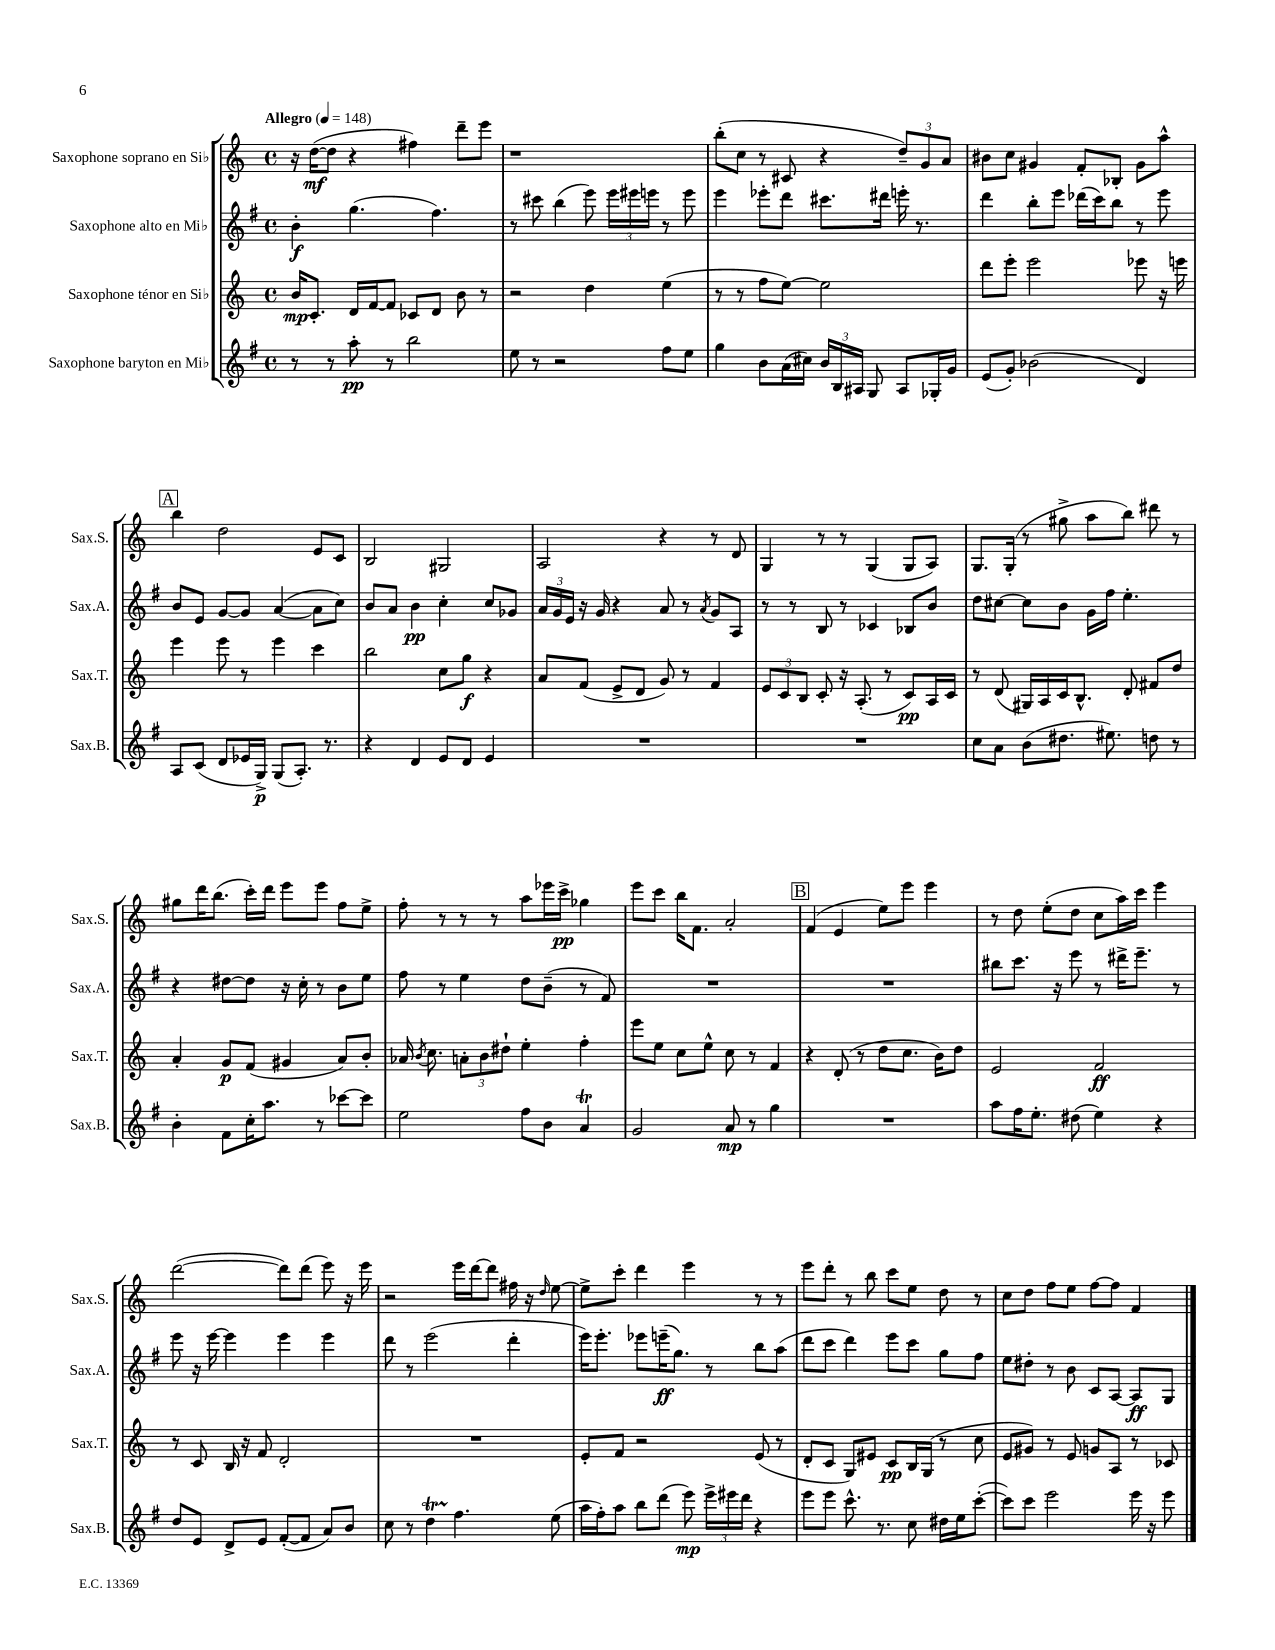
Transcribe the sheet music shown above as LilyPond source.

<<
\new StaffGroup <<
\new Staff = "s0" \with { instrumentName = "Saxophone soprano en Sib" shortInstrumentName = "Sax.S." } {
    \clef treble \key c \major \defaultTimeSignature \time 4/4 \tempo "Allegro" 4 = 148
    \autoBeamOff r16 d''16[~\mf( d''8] r4 fis''4) d'''8[-- e'''8] |
    r1 |
    b''8[-.( c''8] r8 cis'8 r4 \tuplet 3/2 { d''8[--) g'8 a'8] } |
    bis'8[ c''8] gis'4 f'8[-. bes8]-. gis'8[ a''8]-^ |
    \mark \markup { \box "A" } b''4 d''2 e'8[ c'8] |
    b2 gis2 |
    a2 r4 r8 d'8 |
    g4 r8 r8 g4( g8[ a8]) |
    g8.[ g16]-.( r8 gis''8-> a''8[ b''8]) dis'''8 r8 |
    gis''8[ d'''16 b''8.]( c'''16[-.) d'''16] e'''8[ e'''8] f''8[ e''8]-> |
    f''8-. r8 r8 r8 a''8[ ees'''16 c'''16]->\pp ges''4 |
    e'''8[ c'''8] b''16[ f'8.] a'2-. |
    \mark \markup { \box "B" } f'4( e'4 e''8[) e'''8] e'''4 |
    r8 d''8 e''8[-.( d''8] c''8[ a''16) c'''16] e'''4 |
    d'''2~( d'''8[) d'''8]( e'''8) r16 e'''16 |
    r2 e'''16[ d'''16~ d'''8] fis''16 r16 \grace { d''16 } e''8~ |
    e''8[-> c'''8]-. d'''4 e'''4 r8 r8 |
    e'''8[ d'''8]-. r8 b''8 c'''8[ e''8] d''8 r8 |
    c''8[ d''8] f''8[ e''8] f''8[~ f''8] f'4 \bar "|." |
}
\new Staff = "s1" \with { instrumentName = "Saxophone alto en Mib" shortInstrumentName = "Sax.A." } {
    \clef treble \key g \major \defaultTimeSignature \time 4/4
    \autoBeamOff b'4-.\f g''4.( fis''4.) |
    r8 cis'''8 b''4( e'''8) \tuplet 3/2 { e'''16[ eis'''16 e'''16] } r8 e'''8 |
    e'''4 ees'''8[-. d'''8] cis'''8.[ dis'''16] e'''16-. r8. |
    d'''4 b''8[-. e'''8] des'''16[( c'''16) b''8] r8 e'''8 |
    \mark \markup { \box "A" } b'8[ e'8] g'8[~ g'8] a'4~( a'8[ c''8]) |
    b'8[ a'8] b'4\pp c''4-. c''8[ ges'8] |
    \tuplet 3/2 { a'16[ g'16 e'16] } r16 g'16 r4 a'8 r8 \acciaccatura { a'8 } g'8[ a8] |
    r8 r8 b8 r8 ces'4 bes8[ b'8] |
    d''8[ cis''8]~ cis''8[ b'8] g'16[ fis''16] e''4.-. |
    r4 dis''8[~ dis''8] r16 c''16-. r8 b'8[ e''8] |
    fis''8 r8 e''4 d''8[ b'8]--( r8 fis'8) |
    R1 |
    \mark \markup { \box "B" } R1 |
    bis''8[ c'''8.] r16 e'''8 r8 dis'''16[-> e'''8.]-- r8 |
    e'''8 r16 e'''16~ e'''4 e'''4 e'''4 |
    d'''8 r8 e'''2( d'''4-. |
    e'''16[) e'''8.]-. ees'''8[ e'''16--\ff( g''8.]) r8 b''8[ a''8]( |
    d'''8[ c'''8] d'''4) e'''8[ c'''8] g''8[ fis''8] |
    e''8[ dis''8]-. r8 b'8 c'8[ a8]~ a8[\ff g8] \bar "|." |
}
\new Staff = "s2" \with { instrumentName = "Saxophone ténor en Sib" shortInstrumentName = "Sax.T." } {
    \clef treble \key c \major \defaultTimeSignature \time 4/4
    \autoBeamOff b'16[\mp c'8.]-. d'16[ f'16~ f'8] ces'8[ d'8] b'8 r8 |
    r2 d''4 e''4( |
    r8 r8 f''8[ e''8]~) e''2 |
    d'''8[ e'''8]-. e'''2 ees'''8 r16 e'''16 |
    \mark \markup { \box "A" } e'''4 e'''8 r8 e'''4 c'''4 |
    b''2 c''8[ g''8]\f r4 |
    a'8[ f'8]( e'8[-> d'8] g'8) r8 f'4 |
    \tuplet 3/2 { e'8[ c'8 b8] } c'8-. r16 a8.-.( r8 c'8[\pp) a16 c'16] |
    r8 d'8( gis16[) a16 c'16 b8.]-^ d'8-. fis'8[ d''8] |
    a'4-. g'8[\p f'8]( gis'4 a'8[) b'8]-. |
    aes'16 \acciaccatura { b'8 } c''8. \tuplet 3/2 { a'8[-. b'8 dis''8]-! } e''4-. f''4-. |
    e'''8[ e''8] c''8[ e''8]-^ c''8 r8 f'4 |
    \mark \markup { \box "B" } r4 d'8-.( r8 d''8[ c''8.] b'16[) d''8] |
    e'2 f'2\ff |
    r8 c'8 b16 r16 f'8 d'2-. |
    R1 |
    e'8[-. f'8] r2 e'8( r8 |
    d'8[-. c'8] g8[) eis'8] c'8[\pp b16 g16]( r8 c''8 |
    e'8[ gis'8]) r8 e'8 g'8[ a8] r8 ces'8 \bar "|." |
}
\new Staff = "s3" \with { instrumentName = "Saxophone baryton en Mib" shortInstrumentName = "Sax.B." } {
    \clef treble \key g \major \defaultTimeSignature \time 4/4
    \autoBeamOff r8 r8 a''8-.\pp r8 b''2 |
    e''8 r8 r2 fis''8[ e''8] |
    g''4 b'8[ a'16( cis''16]) \tuplet 3/2 { b'16[ b16 ais16] } g8 ais8[ ges16-. g'16] |
    e'8[( g'8]-.) bes'2( d'4) |
    \mark \markup { \box "A" } a8[ c'8]( d'8[ ees'16 g16]->\p) g8[( a8.]-.) r8. |
    r4 d'4 e'8[ d'8] e'4 |
    R1 |
    R1 |
    c''8[ a'8] b'8[( dis''8.] eis''8.) d''8 r8 |
    b'4-. fis'8[ c''16-. a''8.] r8 ces'''8[~ ces'''8] |
    e''2 fis''8[ b'8] a'4\trill |
    g'2 a'8\mp r8 g''4 |
    \mark \markup { \box "B" } R1 |
    a''8[ fis''16 e''8.]-. dis''8( e''4) r4 |
    d''8[ e'8] d'8[-> e'8] fis'8[~-.( fis'8] a'8[) b'8] |
    c''8 r8 d''4\startTrillSpan fis''4.\stopTrillSpan e''8( |
    a''16[ fis''16-.) a''8] b''8[ d'''8]( e'''8\mp) \tuplet 3/2 { e'''16[-> eis'''16 d'''16] } r4 |
    e'''8[ e'''8] c'''8.-^ r8. c''8 dis''16[ e''16 c'''8]~-.( |
    c'''8[) c'''8] e'''2 e'''16 r16 e'''8 \bar "|." |
}
>>
>>
\layout { \context { \Score \remove "Bar_number_engraver" } }
